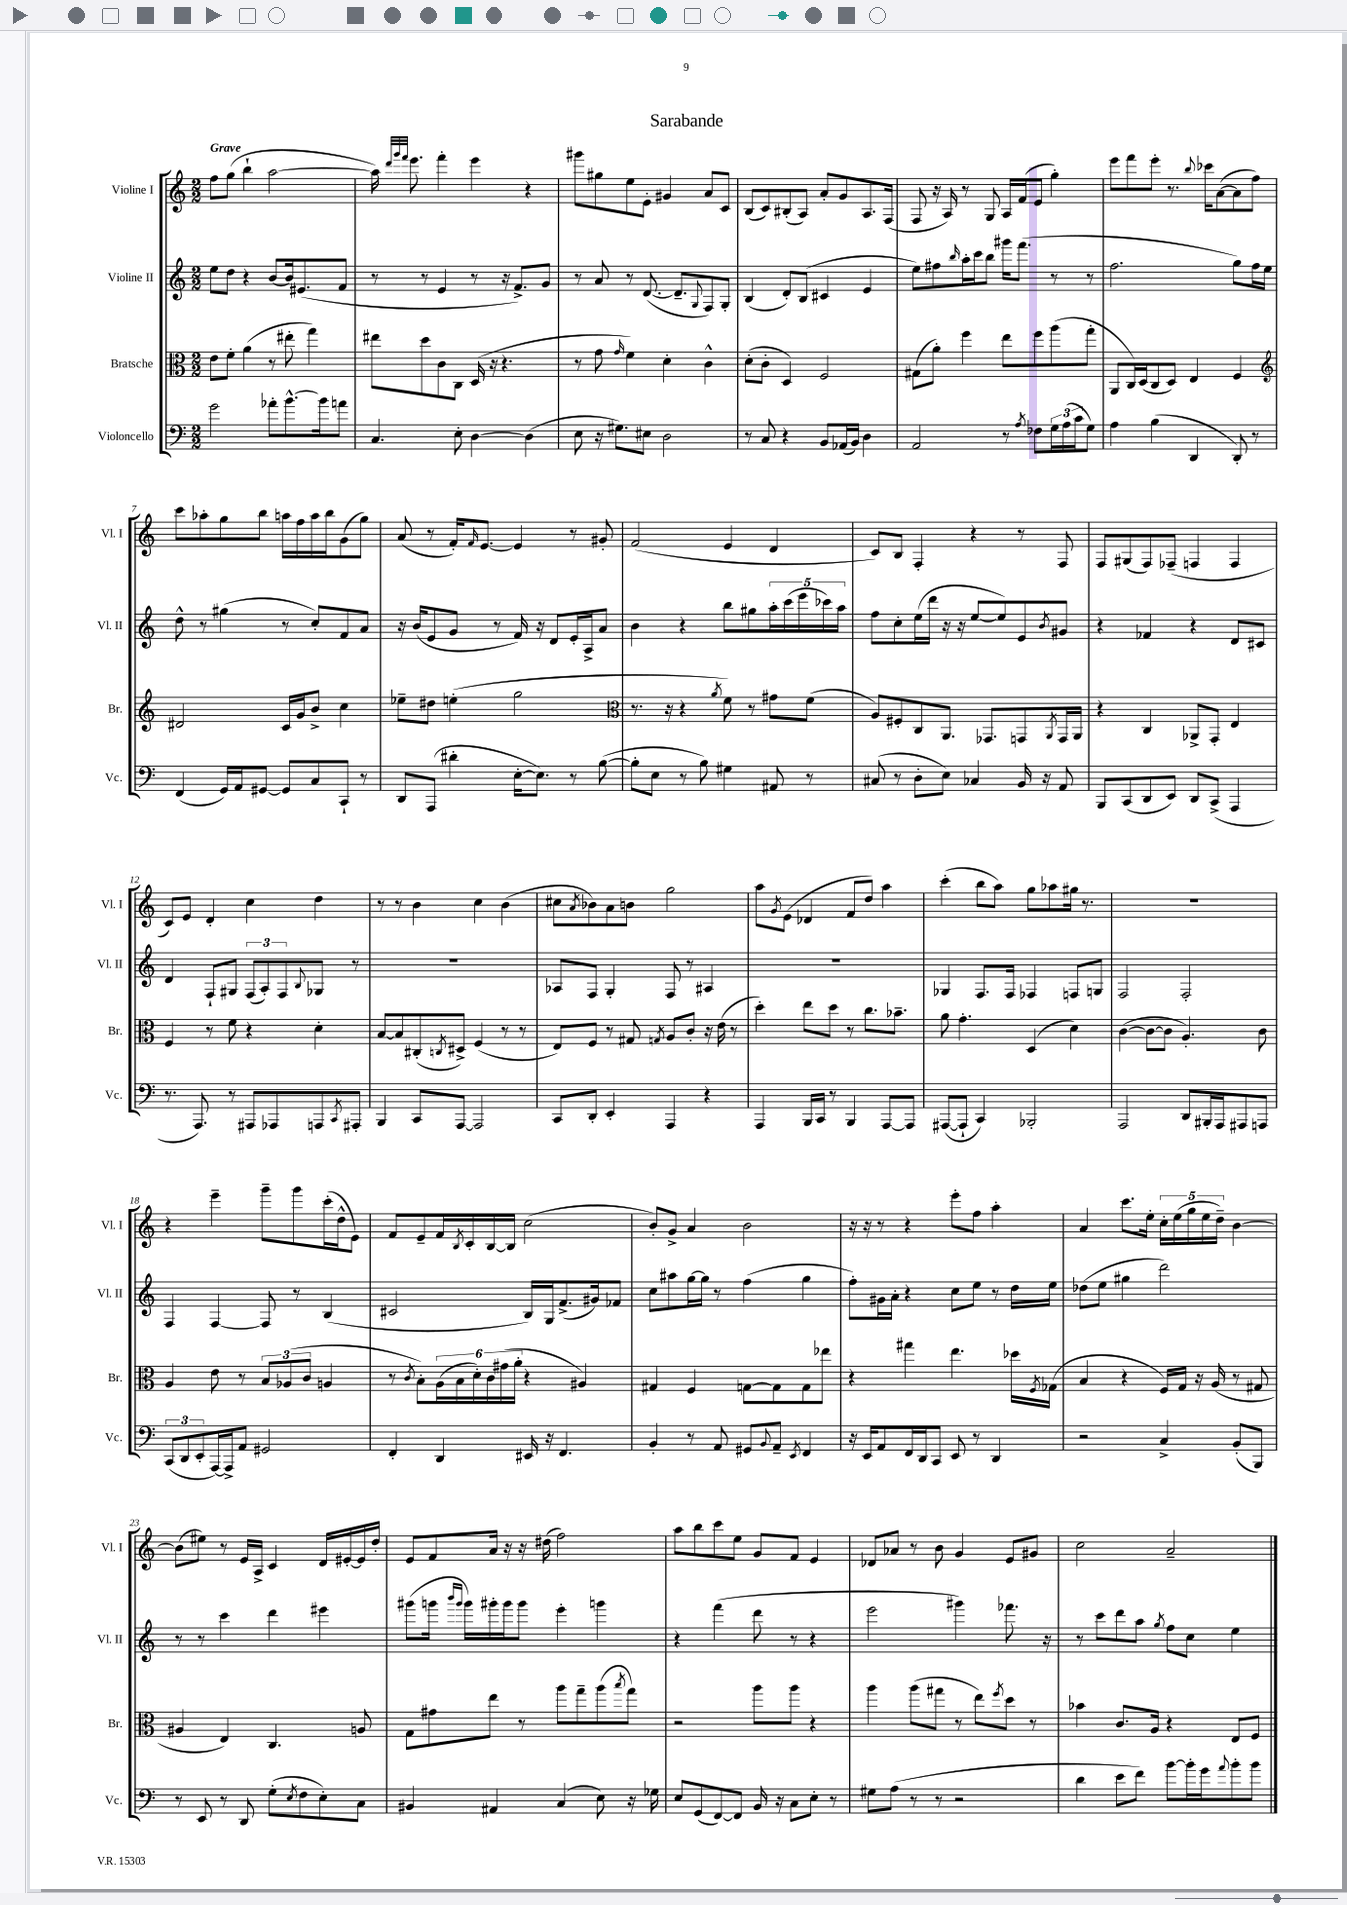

**kern	**kern	**kern	**kern
*part4	*part3	*part2	*part1
*staff4	*staff3	*staff2	*staff1
*I"Violoncello	*I"Bratsche	*I"Violine II	*I"Violine I
*I'Vc.	*I'Br.	*I'Vl. II	*I'Vl. I
*clefF4	*clefC3	*clefG2	*clefG2
*k[]	*k[]	*k[]	*k[]
*M2/2	*M2/2	*M2/2	*M2/2
=1	=1	=1	=1
!	!	!	!LO:TX:a:B:t=Grave
2g\	8e\L	8ee\L	8ff\L
.	8f'\J	8dd\J	(8gg\J
.	(4a\	4r	4bb`\
8a-X'\L	8r	[8b/L	[2aa\
[8.b^^\	8ee#X'\	16b/k]	.
.	.	(8.e#X/	.
.	4gg\)	.	.
16b\k]	.	.	.
8an\J	.	8f/J	.
=2	=2	=2	=2
4.C/	8ee#X\L	8r	16aa\])
.	.	.	32qqddd/LLL
.	.	.	32qqggg/
.	.	.	32qqfff/JJJ
.	.	.	8.eee\
.	8dd\	8r	.
.	8c\	4e/	4fff'\
8E'\	8C\J	.	.
[4D\	(16D/	8r	4eee\
.	16r	.	.
.	4.r	16r	.
.	.	8.f^/L)	.
(4D\]	.	.	4r
.	.	8g/J	.
=3	=3	=3	=3
8E\	8r	8r	8ggg#X\L
16r	8g\	8a/	8gg#X\
8.G#X\L)	.	.	.
.	16qqg/	.	.
.	4f\)	8r	8ee\
8E#X\J	.	([8.d/	8e'\J
2D\	4d'\	.	4g#X/
.	.	8.d~/L]	.
.	.	8qqG/	.
.	4c^^\	8F/)	8a/L
.	.	8G'/J	8c/J
=4	=4	=4	=4
8r	(8d'\L	(4B/	(8B/L
8C/	8c'\J	.	8c/)
4r	4D/)	8d'/L)	(8B#X'/
.	.	(8B/J	8A/J)
8BB/L	2F/	4c#X/	8a'/L
(16AA-X/L	.	.	8g/
16BB/JJ)	.	.	.
4D\	.	4e/	8.A/
.	.	.	(16F/Jk
=5	=5	=5	=5
2AA/	(8G#X\L	8ee\L)	8F/
.	8a'\J)	8ff#X\	16r
.	.	.	16A/)
.	.	16qqbb/	.
.	4ff\	16aa'\L	8r
.	.	16ccc\J	.
.	.	8bb\J	8G/
8r	8ee\L	16ggg#X\KL	16A/LL
.	.	(8.fff\J	(16f/J
8qA/	.	.	.
8F-X\L	8ff\	.	8e/J
24G\L	(8aa\	8r	4gg'\)
(24A\	.	.	.
24c\J	.	.	.
8G\J)	8gg'\J	8r	.
=6	=6	=6	=6
4A\	8AA/L	2.ff\	8eee\L
.	16C/L)	.	8fff\
.	(16D/J	.	.
(4B\	8C/	.	8eee'\J
.	8D/J)	.	8.r
4DD/	4E/	.	.
.	.	.	8qqbb/
.	.	.	16ccc-X\KL
.	.	.	([8a\
8DD'/)	4F/	8gg\L)	8a\]
8r	.	16ff\L	8ff\J)
.	.	16ee\JJ	.
!!LO:LB:g=z
=7	=7	=7	=7
*	*clefG2	*	*
(4FF/	2d#X/	8dd^^\	8ccc\L
.	.	8r	8aa-X'\
16GG/LL)	.	(4gg#X\	8gg\
16AA/J	.	.	.
[8GG#X/J	.	.	8bb\J
8GG#/L]	16c/LL	8r	16aan\LL
.	16g/J	.	16ff\
8C/	8b^/J	8cc'/L)	16aa\
.	.	.	16bb\J
8CC`/J	4cc\	8f/	(8g\
8r	.	8a/J	8gg\J)
=8	=8	=8	=8
8DD/L	8ee-X~\L	16r	(8a/
.	.	(16b/KL	.
(8AAA/J	8dd#X\J	8e/	8r
4d#X'\	(4een'\	8g/J	16f'/KL)
.	.	.	16qqf/
.	.	.	[8.e/J
.	.	8r	.
[16E'\KL	2gg\	16f/)	4e/]
8.E\J])	.	16r	.
.	.	8d/L	.
8r	.	16e'/L	8r
.	.	16A^/J	.
([8B\	.	8a/J	8g#X'/
=9	=9	=9	=9
*	*clefC3	*	*
8B'\L]	8.r	4b\	(2f/
8E\J	.	.	.
.	16r	.	.
8r	4r	4r	.
8B\)	.	.	.
.	8qa/	.	.
4G#X\	8f\)	8bb\L	4e/
.	8r	8gg#X\	.
8AA#X/	8g#X\L	20aa'\L	4d/
.	.	(20ccc\	.
.	.	20eee\	.
8r	(8f\J	.	.
.	.	20ccc-X\)	.
.	.	20aa\JJ	.
=10	=10	=10	=10
(8C#X/	8A/L)	8ff\L	8c/L)
8r	8F#X'/	8cc'\	8B/J
8D'\L	8C/	(16ee\L	4F'/
.	.	16ddd\JJ	.
8E\J)	8.AA/J	16r	.
.	.	16r	.
4C-X/	.	[8ee/L	4r
.	8.GG-X/L	.	.
.	.	8ee/])	.
16BB/	8GGn/	8e/	8r
16r	.	.	.
.	8qAA/	8qb/	.
8AA/	16GG/L	8g#X/J	8F/
.	16AA/JJ	.	.
=11	=11	=11	=11
8BBB/L	4r	4r	8F/L
(8CC/	.	.	(8G#X/
8DD/	4C/	4f-X/	8F/)
8EE/J)	.	.	(8F-X~/J
8DD/L	8AA-X^/L	4r	4Fn/
(8CC^/J	8GG'/J	.	.
4AAA/	4E/	8d/L	4F/
.	.	8c#X/J	.
!!LO:LB:g=z
=12	=12	=12	=12
8.r	4F/	4d/	8c/L)
.	.	.	8e/J
8.AAA/)	.	.	.
.	8r	8F`/L	4d'/
8r	8f\	8G#X/J	.
8AAA#X/L	4r	(12F/L	4cc\
.	.	12A'/)	.
8AAA-X/	.	.	.
.	.	12F/	.
.	.	8qqB/	.
8AAAn/	4d'\	8G-X/J	4dd\
8qCC/	.	.	.
8AAA#X'/J	.	8r	.
=13	=13	=13	=13
4BBB/	[8B/L	1r	8r
.	8B/]	.	8r
8CC/L	(8C#X'/	.	4b\
.	8qCn/	.	.
[8AAA/J	8D#X^/J)	.	.
2AAA/]	(4F/	.	4cc\
.	8r	.	(4b\
.	8r	.	.
=14	=14	=14	=14
8CC/L	8E/L)	8A-X/L	8cc#X\L
.	.	.	8qa/
8DD'/J	8F/J	8F/J	8b-X\)
4EE'/	8r	4G'/	8a\
.	8G#X/	.	8bn\J
.	8qGn/	.	.
4AAA/	8A/L	8F/	2gg\
.	8c'/J	8r	.
4r	16r	4A#X/	.
.	(16e\	.	.
.	8r	.	.
=15	=15	=15	=15
4AAA/	4dd'\)	1r	8aa\L
.	.	.	8qg/
.	.	.	(8e\J
16BBB/LL	8ee\L	.	4d-X/
16CC/JJ	.	.	.
8r	8dd\J	.	.
4BBB/	8r	.	8f/L
.	8.cc\L	.	8dd/J)
[8AAA/L	.	.	4aa\
.	8.b-X~\J	.	.
8AAA/J]	.	.	.
=16	=16	=16	=16
([8AAA#X/L	8a\	4G-X/	(4ccc'\
8AAA#`/J]	4.g'\	.	.
4CC/)	.	8.F/L	8bb\L
.	.	.	8aa\J)
.	.	16F/Jk	.
2BBB-X'/	(4D/	4F-X/	8gg\L
.	.	.	8aa-X\
.	4d\)	8Fn/L	16gg#X\Jk
.	.	.	8.r
.	.	8Gn/J	.
=17	=17	=17	=17
2AAA/	([4c\	2F/	1r
.	8c\L_	.	.
.	8c\J]	.	.
8DD/L	4.A'/)	2F'/	.
16BBB#X'/L	.	.	.
16AAA/J	.	.	.
8AAA#X/	.	.	.
8AAAn/J	8c\	.	.
!!LO:LB:g=z
=18	=18	=18	=18
(12CC/L	4A/	4F/	4r
12DD/	.	.	.
12EE'/	.	.	.
[16AAA/L)	8e\	[4F/	4eee~\
16AAA^/J]	.	.	.
8AA/J	8r	.	.
2GG#X/	12B/L	8F/]	8ggg~\L
.	(12A-X/	.	.
.	.	8r	8ggg\
.	12c/J	.	.
.	4An/	(4B/	(16ccc'\L
.	.	.	16dd^^\J
.	.	.	8e\J)
=19	=19	=19	=19
4FF'/	8r	2c#X/	8f/L
.	8qc/	.	.
.	8B'\L)	.	8e~/
4DD/	(24A\L	.	16f/L
.	24B\	.	.
.	.	.	8qB/
.	.	.	16c'/
.	24d'\)	.	.
.	24c\	.	[16B/
.	(24g#X\	.	.
.	.	.	16B/JJ]
.	24a'\JJ	.	.
16EE#X/	4r	16B/LL)	(2cc\
16r	.	16G/J	.
4.FF/	.	(8.f^/	.
.	4A#X/)	.	.
.	.	16g#X/k)	.
.	.	8f-X/J	.
=20	=20	=20	=20
4BB'/	4G#X/	8cc\L	8b'/L)
.	.	8aa#X\	8g^/J
8r	4F/	[16gg\L	4a/
.	.	16gg\JJ]	.
8AA/	.	8r	.
8GG#X/L	[8Gn\L	(4ff\	2b\
8qqBB/	.	.	.
8AA~/J	8G\]	.	.
8qEE/	.	.	.
4FF/	8G\	4gg\	.
.	8ee-X\J	.	.
=21	=21	=21	=21
16r	4r	8ff'\L)	16r
16EE/KL	.	.	16r
8AA/	.	16g#X\L	8r
.	.	16a'\JJ	.
16FF/L	4gg#X\	4r	4r
16DD/J	.	.	.
8CC/J	.	.	.
8EE/	4.ee\	8cc\L	8eee'\L
8r	.	8ee\J	8ff\J
4DD/	.	8r	4aa'\
.	16dd-X\LL	16dd\LL	.
.	8qF/	.	.
.	(16G-X\JJ	16ee\JJ	.
=22	=22	=22	=22
2r	4B/	(8dd-X\L	4a/
.	.	8ee\J	.
.	4r	4gg#X\	8.ccc\L
.	.	.	16ee'\Jk
4C^/	16F/LL)	2ddd\)	20cc'\LL
.	.	.	(20ee\
.	16G/JJ	.	.
.	.	.	20gg\
.	16r	.	.
.	.	.	20ee\
.	(16A/	.	.
.	.	.	20dd~\JJ)
(8BB'/L	8r	.	[4b\
8BBB/J)	8G#X/	.	.
!!LO:LB:g=z
=23	=23	=23	=23
8r	4A#X/	8r	(8b\L]
8EE/	.	8r	8ee#X\J)
8r	4E/)	4ccc\	8r
8DD/	.	.	16e/LL
.	.	.	16A^/JJ
(8G'\L	4.C/	4ddd\	4c/
8qE/	.	.	.
8F\	.	.	.
8E'\)	.	4eee#X\	16d/LL
.	.	.	[16e#X'/
8C\J	8An/	.	16e#/]
.	.	.	16dd'/JJ
=24	=24	=24	=24
4BB#X/	8G\L	(8ggg#X\L	8e/L
.	8g#X\	16gggn\Jk	8f/
.	.	16qqbbb/LL	.
.	.	16qqggg/JJ	.
.	.	16ggg\LL)	.
4AA#X/	8ee\J	16ggg#X'\	16a/Jk
.	.	16ggg#\J	16r
.	8r	8ggg#\J	16r
.	.	.	(16dd#X\
(4C/	8aa\L	4eee'\	2ff\)
.	8gg~\	.	.
8E\)	(8aa\	4gggn\	.
.	8qbb/	.	.
16r	8gg\J)	.	.
16G-X\	.	.	.
=25	=25	=25	=25
8E/L	2r	4r	8aa\L
(8GG/	.	.	8bb\
[8FF/)	.	(4fff\	8ccc\
8FF/J]	.	.	8ee\J
16BB/	8aa\L	8ddd\	8g/L
16r	.	.	.
8C\L	8aa\J	8r	8f/J
8E'\J	4r	4r	4e/
8r	.	.	.
=26	=26	=26	=26
8G#X\L	4aa\	2eee\	8d-X/L
(8A\J	.	.	8a-X/J
8r	(8aa\L	.	8r
8r	8gg#X\J	.	8b\
2r	8r	4ggg#X\)	4g/
.	8ee\L)	.	.
.	8qff/	.	.
.	8dd\J	8.fff-X\	8e/L
.	8r	.	8g#X/J
.	.	16r	.
=27	=27	=27	=27
4d\	4b-X\	8r	2cc\
.	.	8ccc\L	.
8e\L	8.c/L	8ddd\	.
8f\J)	.	8aa\J	.
.	16A/Jk	.	.
.	.	8qgg/	.
[8b\L	4r	8ff\L	2a~/
16b'\L]	.	8cc\J	.
16g\J	.	.	.
8qqa/	.	.	.
8b'\	8E/L	4ee\	.
8b\J	8F/J	.	.
==	==	==	==
*-	*-	*-	*-
